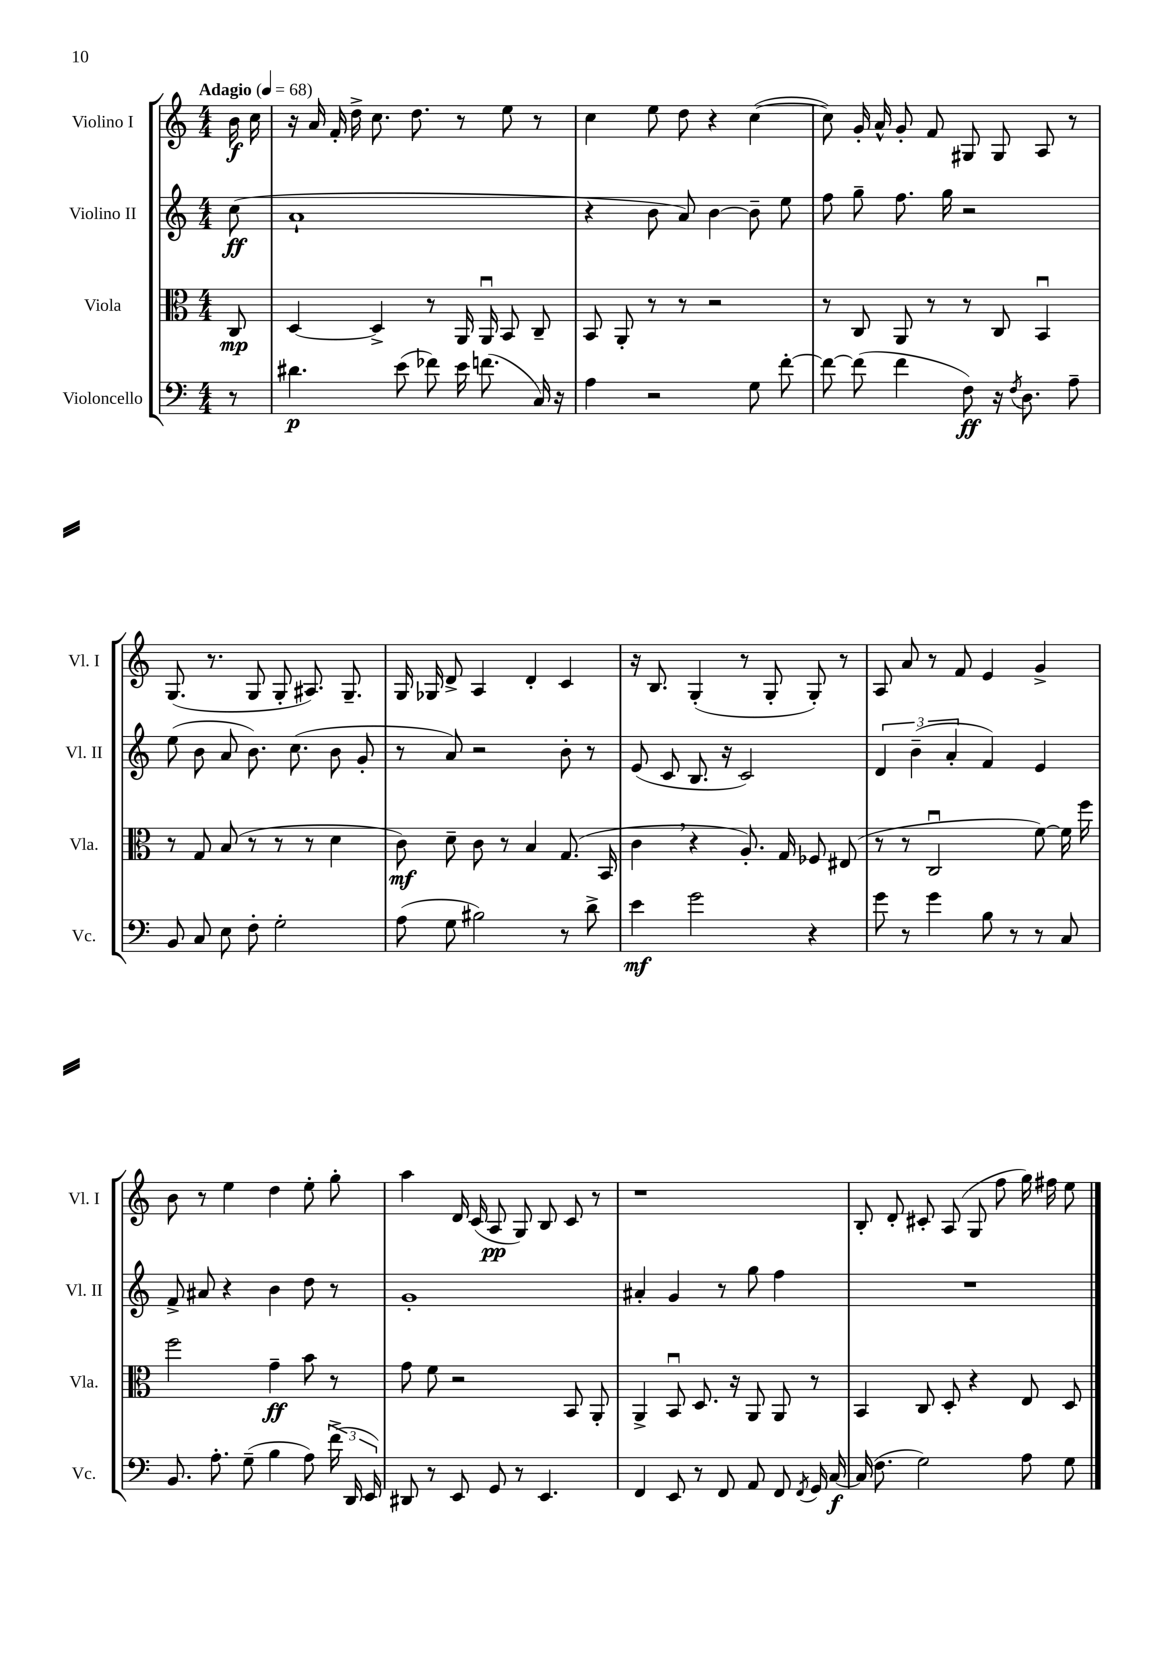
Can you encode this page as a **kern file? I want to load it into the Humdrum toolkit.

**kern	**dynam	**kern	**dynam	**kern	**dynam	**kern	**dynam
*part4	*part4	*part3	*part3	*part2	*part2	*part1	*part1
*staff4	*staff4	*staff3	*staff3	*staff2	*staff2	*staff1	*staff1
*I"Violoncello	*	*I"Viola	*	*I"Violino II	*	*I"Violino I	*
*I'Vc.	*	*I'Vla.	*	*I'Vl. II	*	*I'Vl. I	*
*clefF4	*	*clefC3	*	*clefG2	*	*clefG2	*
*k[]	*	*k[]	*	*k[]	*	*k[]	*
*M4/4	*	*M4/4	*	*M4/4	*	*M4/4	*
*MM68	*	*MM68	*	*MM68	*	*MM68	*
=	=	=	=	=	=	=	=
!	!	!	!	!	!	!LO:TX:a:B:t=Adagio	!
8r	.	8C/	mp	(8cc\	ff	16b\	f
.	.	.	.	.	.	16cc\	.
=1	=1	=1	=1	=1	=1	=1	=1
4.d#X\	p	[4D/	.	1a`	.	16r	.
.	.	.	.	.	.	16a/	.
.	.	.	.	.	.	16f'/	.
.	.	.	.	.	.	16dd^\	.
.	.	4D^/]	.	.	.	8.cc\	.
(8e\	.	.	.	.	.	.	.
.	.	.	.	.	.	8.dd\	.
8f-X\)	.	8r	.	.	.	.	.
16e\	.	16AA/	.	.	.	8r	.
(8.fn\	.	16AAu/	.	.	.	.	.
.	.	8BB/	.	.	.	8ee\	.
16C/)	.	8C~/	.	.	.	8r	.
16r	.	.	.	.	.	.	.
=2	=2	=2	=2	=2	=2	=2	=2
4A\	.	8BB/	.	4r	.	4cc\	.
.	.	8AA'/	.	.	.	.	.
2r	.	8r	.	8b\	.	8ee\	.
.	.	8r	.	8a/)	.	8dd\	.
.	.	2r	.	[4b\	.	4r	.
8G\	.	.	.	8b~\]	.	([4cc\	.
[8f'\	.	.	.	8ee\	.	.	.
=3	=3	=3	=3	=3	=3	=3	=3
8f\_	.	8r	.	8ff\	.	8cc\])	.
(8f\]	.	8C/	.	8gg~\	.	16g'/	.
.	.	.	.	.	.	16a^^/	.
4f\	.	8AA/	.	8.ff\	.	8g'/	.
.	.	8r	.	.	.	8f/	.
.	.	.	.	16gg\	.	.	.
8F\)	ff	8r	.	2r	.	8G#X/	.
16r	.	8C/	.	.	.	8G#/	.
8qF/	.	.	.	.	.	.	.
8.D\	.	.	.	.	.	.	.
.	.	4BBu/	.	.	.	8A/	.
8A~\	.	.	.	.	.	8r	.
!!LO:LB:g=z
=4	=4	=4	=4	=4	=4	=4	=4
8BB/	.	8r	.	(8ee\	.	(8.G/	.
8C/	.	8G/	.	8b\	.	.	.
.	.	.	.	.	.	8.r	.
8E\	.	(8B/	.	8a/	.	.	.
8F'\	.	8r	.	8.b\)	.	8G/	.
2G'\	.	8r	.	.	.	8G'/	.
.	.	.	.	(8.cc\	.	.	.
.	.	8r	.	.	.	8.A#X/)	.
.	.	4d\	.	8b\	.	.	.
.	.	.	.	.	.	8.G~/	.
.	.	.	.	8g'/	.	.	.
=5	=5	=5	=5	=5	=5	=5	=5
(8A\	.	8c\)	mf	8r	.	16G/	.
.	.	.	.	.	.	16G-X/	.
8G\	.	8d~\	.	8a/)	.	8d^/	.
2B#X\)	.	8c\	.	2r	.	4A/	.
.	.	8r	.	.	.	.	.
.	.	4B/	.	.	.	4d'/	.
8r	.	(8.G/	.	8b'\	.	4c/	.
8d^\	.	.	.	8r	.	.	.
.	.	16BB/	.	.	.	.	.
=6	=6	=6	=6	=6	=6	=6	=6
4e\	mf	4c,\	.	(8e/	.	16r	.
.	.	.	.	.	.	8.B/	.
.	.	.	.	8c/	.	.	.
2g\	.	4r	.	8.B/	.	(4G'/	.
.	.	.	.	16r	.	.	.
.	.	8.A'/)	.	2c/)	.	8r	.
.	.	.	.	.	.	8G'/	.
.	.	16G/	.	.	.	.	.
4r	.	8F-X/	.	.	.	8G'/)	.
.	.	(8E#X/	.	.	.	8r	.
=7	=7	=7	=7	=7	=7	=7	=7
8g\	.	8r	.	6d/	.	8A/	.
8r	.	8r	.	.	.	8a/	.
.	.	.	.	(6b~\	.	.	.
4g\	.	2Cu/	.	.	.	8r	.
.	.	.	.	6a'/	.	.	.
.	.	.	.	.	.	8f/	.
8B\	.	.	.	4f/)	.	4e/	.
8r	.	.	.	.	.	.	.
8r	.	[8f\)	.	4e/	.	4g^/	.
8C/	.	16f\]	.	.	.	.	.
.	.	16ff\	.	.	.	.	.
!!LO:LB:g=z
=8	=8	=8	=8	=8	=8	=8	=8
8.BB/	.	2ff\	.	8f^/	.	8b\	.
.	.	.	.	8a#X/	.	8r	.
8.A'\	.	.	.	.	.	.	.
.	.	.	.	4r	.	4ee\	.
(8G~\	.	.	.	.	.	.	.
4B\	.	4g~\	ff	4b\	.	4dd\	.
8A\)	.	8b\	.	8dd\	.	8ee'\	.
(24f^\	.	8r	.	8r	.	8gg'\	.
24DD/	.	.	.	.	.	.	.
24EE/)	.	.	.	.	.	.	.
=9	=9	=9	=9	=9	=9	=9	=9
8DD#X/	.	8g\	.	1g'	.	4aa\	.
8r	.	8f\	.	.	.	.	.
8EE/	.	2r	.	.	.	16d/	.
.	.	.	.	.	.	(16c/	.
8GG/	.	.	.	.	.	8A/	pp
8r	.	.	.	.	.	8G/)	.
4.EE/	.	.	.	.	.	8B/	.
.	.	8BB/	.	.	.	8c/	.
.	.	8AA'/	.	.	.	8r	.
=10	=10	=10	=10	=10	=10	=10	=10
4FF/	.	4AA^/	.	4a#X'/	.	1r	.
8EE/	.	8BBu/	.	4g/	.	.	.
8r	.	8.D/	.	.	.	.	.
8FF/	.	.	.	8r	.	.	.
.	.	16r	.	.	.	.	.
8AA/	.	8AA/	.	8gg\	.	.	.
8FF/	.	8AA/	.	4ff\	.	.	.
8qFF/	.	.	.	.	.	.	.
16GG/	.	8r	.	.	.	.	.
[16C/	f	.	.	.	.	.	.
=11	=11	=11	=11	=11	=11	=11	=11
(16C/]	.	4BB/	.	1r	.	8B'/	.
8.F\	.	.	.	.	.	.	.
.	.	.	.	.	.	8d'/	.
2G\)	.	8C/	.	.	.	8c#X'/	.
.	.	8D'/	.	.	.	(8A/	.
.	.	4r	.	.	.	8G/	.
.	.	.	.	.	.	8ff\	.
8A\	.	8E/	.	.	.	16gg\)	.
.	.	.	.	.	.	16ff#X\	.
8G\	.	8D/	.	.	.	8ee\	.
==	==	==	==	==	==	==	==
*-	*-	*-	*-	*-	*-	*-	*-
